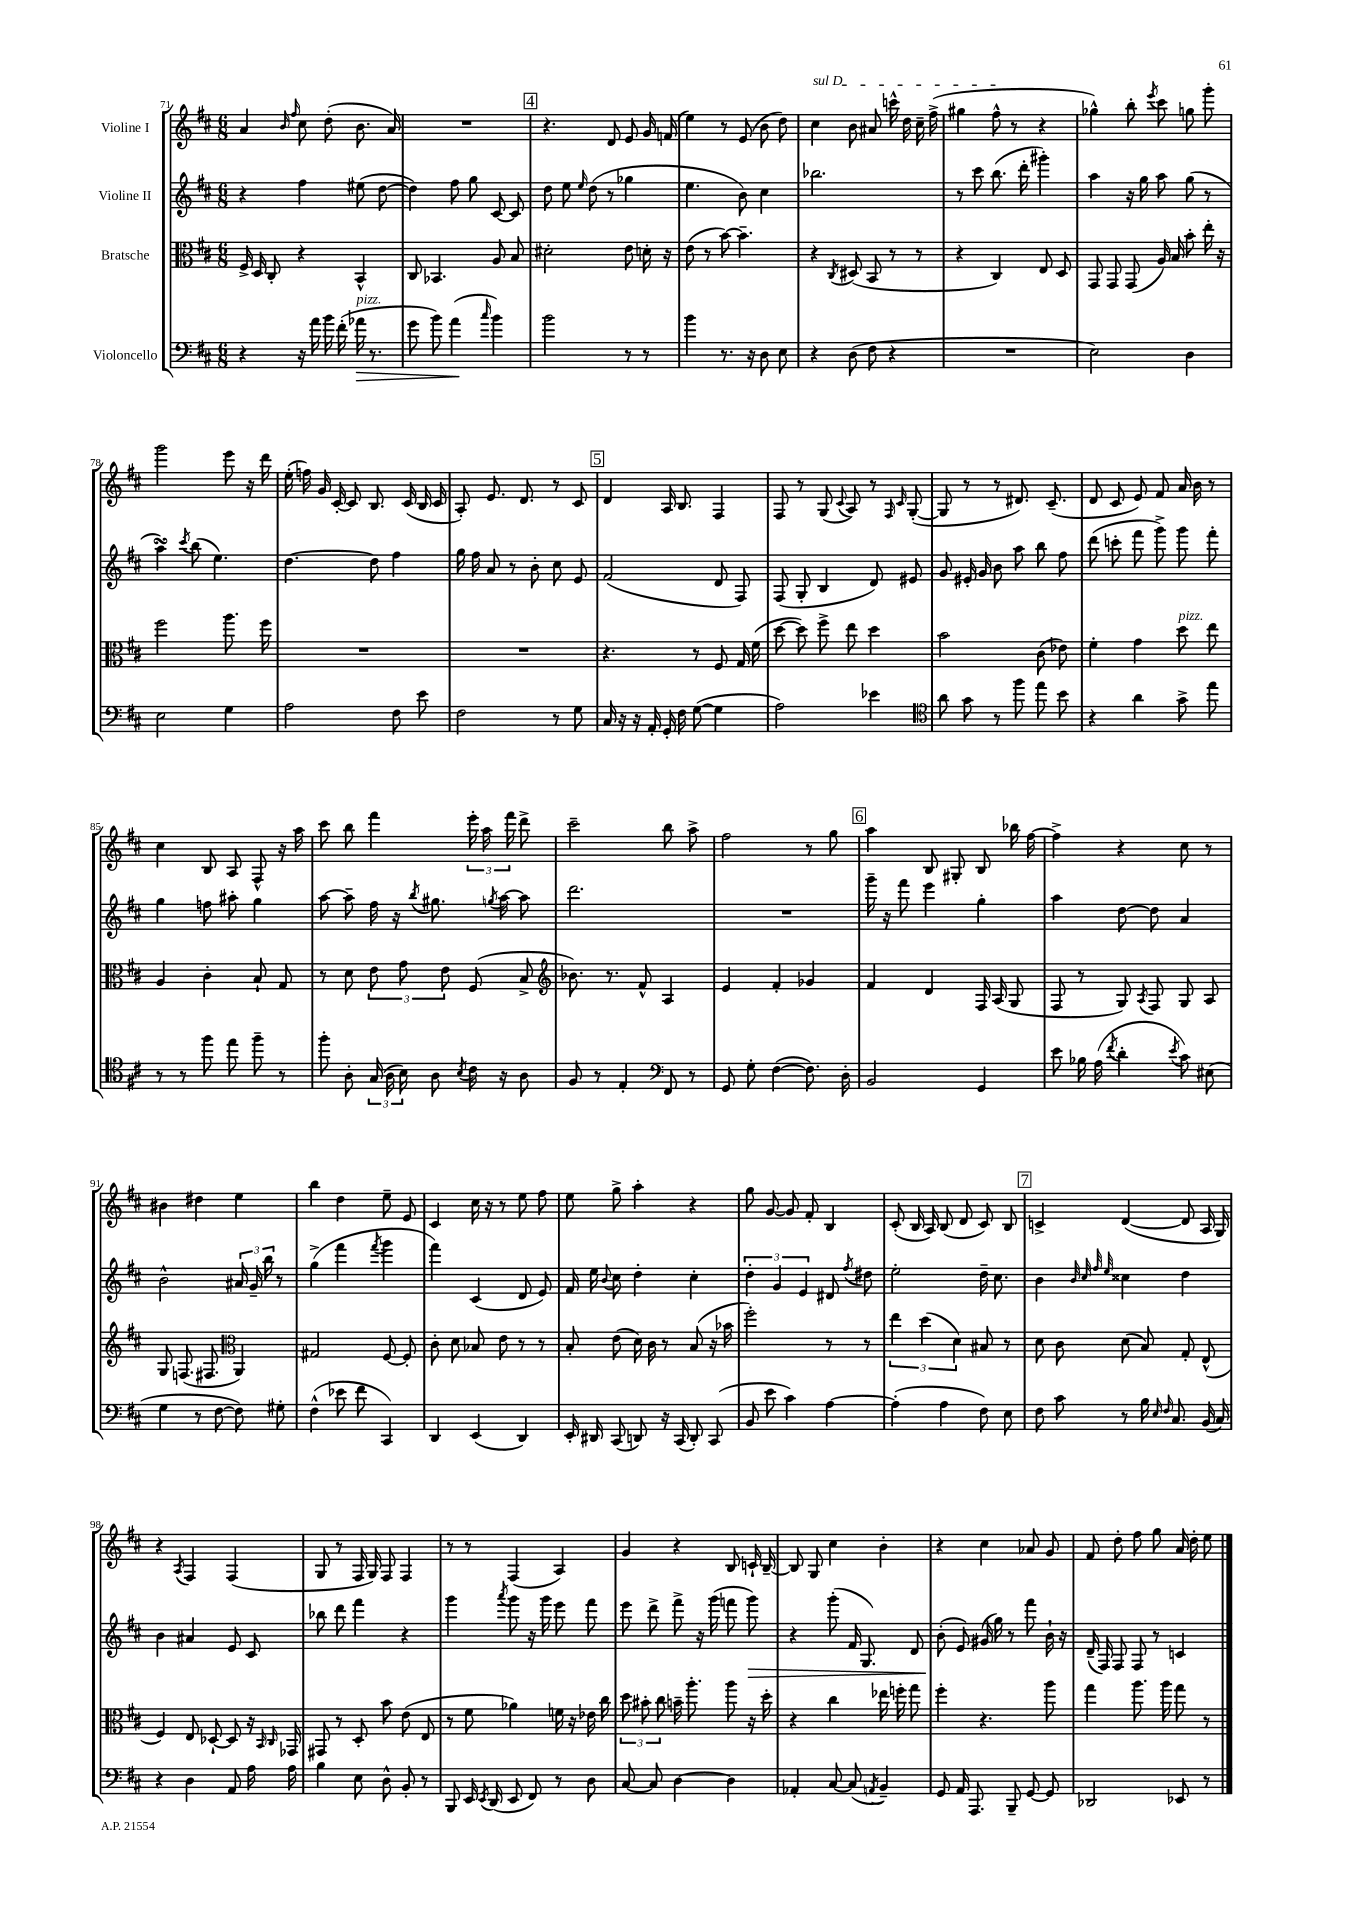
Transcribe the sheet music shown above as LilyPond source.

<<
\new StaffGroup <<
\new Staff = "s0" \with { instrumentName = "Violine I" } {
    \clef treble \key d \major \numericTimeSignature \time 6/8
    \autoBeamOff a'4 \grace { b'16 fis''16 } cis''8 d''8-.( b'8. a'16) |
    R2. |
    \mark \markup { \box "4" } r4. d'8 e'8 g'16 f'16( |
    e''4) r8 e'8( b'8 d''8) |
    \once \override TextSpanner.bound-details.left.text = \markup { \italic "sul D" } cis''4\startTextSpan b'8 ais'8 c'''16-^ d''16 cis''16-- fis''16->( |
    gis''4 fis''8-^\stopTextSpan r8 r4 |
    ges''4-^) b''8-. \acciaccatura { e'''8 } cis'''8 g''8 g'''8-. |
    g'''2 e'''8 r16 d'''16 |
    e''16-.( f''16) g'16 cis'16~-. cis'8 b8. cis'16( b16 cis'16 |
    a8-.) e'8. d'8. r8 cis'8 |
    \mark \markup { \box "5" } d'4 a16 b8. fis4 |
    fis8 r8 g8( \appoggiatura { cis'8 } a8) r8 \grace { fis16 cis'16 } g8~-.( |
    g8 r8 r8 dis'8.) cis'8.--( |
    d'8 cis'8 e'8) fis'8 a'16 b'16 r8 |
    cis''4 b8 a8 fis8-^ r16 a''16 |
    cis'''8 b''8 fis'''4 \tuplet 3/2 { e'''16-. a''16 fis'''16 } d'''8-> |
    cis'''2-- b''8 a''8-> |
    fis''2 r8 g''8 |
    \mark \markup { \box "6" } a''4 b8 gis8-. b8 bes''16 fis''16~ |
    fis''4-> r4 cis''8 r8 |
    bis'4 dis''4 e''4 |
    b''4 d''4 e''8-- e'8 |
    cis'4 cis''16 r16 r8 e''8 fis''8 |
    e''8 g''8-> a''4-. r4 |
    g''8 g'8~ g'8 fis'8-. b4 |
    cis'8-.( b16 a16) b8( d'8 cis'8) b8 |
    \mark \markup { \box "7" } c'4-> d'4~( d'8 a16 g16) |
    r4 \acciaccatura { a8 } fis4 fis4( |
    g8 r8 fis16 g16) fis8 fis4 |
    r8 r8 fis4( a4) |
    g'4 r4 b8 c'16-! b16~-- |
    b8 g8 cis''4 b'4-. |
    r4 cis''4 aes'8 g'8 |
    fis'8 d''8-. fis''8 g''8 a'16 d''16-. e''8 \bar "|." |
}
\new Staff = "s1" \with { instrumentName = "Violine II" } {
    \clef treble \key d \major \numericTimeSignature \time 6/8
    \autoBeamOff r4 fis''4 eis''8( d''8~ |
    d''4) fis''8 g''8 cis'8~ cis'8 |
    \mark \markup { \box "4" } d''8 e''8 \grace { e''16 } d''8( r8 ges''4 |
    e''4. b'8) cis''4 |
    bes''2. |
    r8 cis'''8 b''8.( d'''16-. gis'''4-.) |
    a''4 r16 g''16 a''8 g''8( r8 |
    a''4\turn) \acciaccatura { cis'''8 } b''8( e''4.) |
    d''4.~ d''8 fis''4 |
    g''16 fis''16 a'8 r8 b'8-. cis''8 e'8 |
    \mark \markup { \box "5" } fis'2( d'8 fis8) |
    fis8( g8-. b4 d'8) eis'8 |
    g'8 eis'16-. g'16 b'8 a''8 b''8 fis''8 |
    d'''8( c'''8-. fis'''8 g'''8->) g'''8 fis'''8-. |
    g''4 f''8 ais''8-. g''4 |
    a''8~ a''8-- fis''16 r16 \acciaccatura { b''8 } gis''8. \acciaccatura { g''8 } a''16~ a''8 |
    d'''2. |
    R2. |
    \mark \markup { \box "6" } g'''16-- r16 fis'''8 e'''4 g''4-. |
    a''4 d''8~ d''8 a'4 |
    b'2-^ \tuplet 3/2 { ais'16 g'16-- b''16 } r8 |
    g''4->( fis'''4 \acciaccatura { fis'''8 } g'''4 |
    fis'''4) cis'4( d'8 e'8) |
    fis'16 e''16 \appoggiatura { b'8 } cis''8 d''4-. cis''4-. |
    \tuplet 3/2 { d''4-. g'4 e'4 } dis'8 \acciaccatura { fis''8 } dis''8 |
    e''2-. d''16-- cis''8. |
    \mark \markup { \box "7" } b'4 \grace { b'32 cis''32 fis''32 e''32 } cisis''4 d''4 |
    b'4 ais'4 e'8 cis'8 |
    bes''8 d'''8 fis'''4 r4 |
    g'''4 \acciaccatura { a'''8 } g'''8 r16 g'''16 e'''8 fis'''8 |
    e'''8 d'''8-> fis'''8-> r16 g'''16( f'''8 g'''8\>) |
    r4 g'''8-.( fis'16 g8.) d'8 |
    b'8-.\!( e'8) gis'16( g''16) r8 fis'''8 b'16-! r16 |
    d'16--( fis16) fis8 fis8 r8 c'4 \bar "|." |
}
\new Staff = "s2" \with { instrumentName = "Bratsche" } {
    \clef alto \key d \major \numericTimeSignature \time 6/8
    \autoBeamOff fis16-> d16 cis8-. r4 b,4-^ |
    cis8 bes,4. a8 b8 |
    \mark \markup { \box "4" } dis'2-. e'8 d'16-. r16 |
    e'8( r8 b'8~) b'4.-- |
    r4 \acciaccatura { cis8 } dis8( b,8 r8 r8 |
    r4 cis4) e8 d8 |
    g,8 g,8 g,8( a16) b16 b'8-. e''16-. r16 |
    fis''2 a''8. fis''16 |
    R2. |
    R2. |
    \mark \markup { \box "5" } r4. r8 fis8 g16 fis'16( |
    d''8~ d''8) fis''8-> e''8 d''4 |
    b'2 cis'8( ees'8) |
    fis'4-. g'4 d''8^\markup { \italic "pizz." } e''8 |
    a4 cis'4-. b8-! g8 |
    r8 d'8 \tuplet 3/2 { e'8 g'8 e'8 } fis8( b8-> |
    \clef treble bes'8.) r8. fis'8-^ a4 |
    e'4 fis'4-. ges'4 |
    \mark \markup { \box "6" } fis'4 d'4 fis16 a16( g8 |
    fis8 r8 g8) \acciaccatura { a8 } fis8 g8 a8 |
    g8 f8.( fis8. \clef alto a,4) |
    gis2 fis8~ fis8-. |
    cis'8-. d'8 bes8 e'8 r8 r8 |
    b8-. e'8( d'16) cis'16 r8 b8( r16 bes'16 |
    fis''2-.) r8 r8 |
    \tuplet 3/2 { e''4 d''4( d'4) } bis8 r8 |
    \mark \markup { \box "7" } d'8 cis'8 d'8( b8) g8-. e8-^( |
    fis4) e8 des8~-! des8 r16 \grace { b,16 cis16 } ges,16 |
    gis,8 r8 d8-. b'8 e'8( e8 |
    r8 fis'8 aes'4) f'16 r16 ees'16 cis''16 |
    \tuplet 3/2 { d''8 bis'8-. cis''8 } b'16-- a''8.-. a''8 r16 d''16-. |
    r4 cis''4 ees''16 f''16-. g''8 |
    fis''4-. r4. a''8 |
    g''4 a''8. a''16 g''8 r8 \bar "|." |
}
\new Staff = "s3" \with { instrumentName = "Violoncello" } {
    \clef bass \key d \major \numericTimeSignature \time 6/8
    \autoBeamOff r4 r16 a'16 b'16 fis'16-.( aes'16\>^\markup { \italic "pizz." } r8. |
    g'8 b'8) a'4\!( \grace { cis''16 } b'4) |
    \mark \markup { \box "4" } b'2 r8 r8 |
    b'4 r8. r16 d8 e8 |
    r4 d8( fis8 r4 |
    R2. |
    e2) d4 |
    e2 g4 |
    a2 fis8 e'8 |
    fis2 r8 g8 |
    \mark \markup { \box "5" } cis16 r16 r16 a,16-. g,16-. fis16 g8~( g4 |
    a2) ees'4 |
    \clef tenor a'8 g'8 r8 fis''8 e''8 b'8 |
    r4 a'4 g'8-> e''8 |
    r8 r8 fis''8 e''8 fis''8-- r8 |
    fis''8-. a8-. \tuplet 3/2 { g16( a16 b16) } a8 \acciaccatura { b8 } cis'16 r16 a8 |
    fis8 r8 e4-. \clef bass fis,8 r8 |
    g,8 g8-. fis4~( fis8.) d16-. |
    \mark \markup { \box "6" } b,2 g,4 |
    e'8 bes16 a16( \acciaccatura { fis'8 } d'4-. \acciaccatura { e'8 } cis'8) eis8( |
    g4 r8 fis8~ fis8) gis8-. |
    fis4-^( ees'8 fis'8 cis,4) |
    d,4 e,4( d,4) |
    e,16-. dis,16 cis,8( d,8) r16 cis,16( d,8-.) cis,8( |
    b,8 e'8 cis'4) a4~ |
    a4-.( a4 fis8) e8 |
    \mark \markup { \box "7" } fis8 cis'8 r8 b16 \grace { e16 fis16 } cis8. b,16( cis16) |
    r4 d4 a,8 a16 a16 |
    b4 e8 d8-^ b,8-. r8 |
    b,,8 e,16 \acciaccatura { e,8 } d,16( e,8 fis,8) r8 d8 |
    cis8~ cis8 d4~ d4 |
    aes,4-. cis8~ cis8( \acciaccatura { a,8 } b,4--) |
    g,8 a,16 a,,8. b,,8-- g,8~ g,8 |
    des,2 ees,8 r8 \bar "|." |
}
>>
>>
\layout { \context { \Score currentBarNumber = #71 } }
